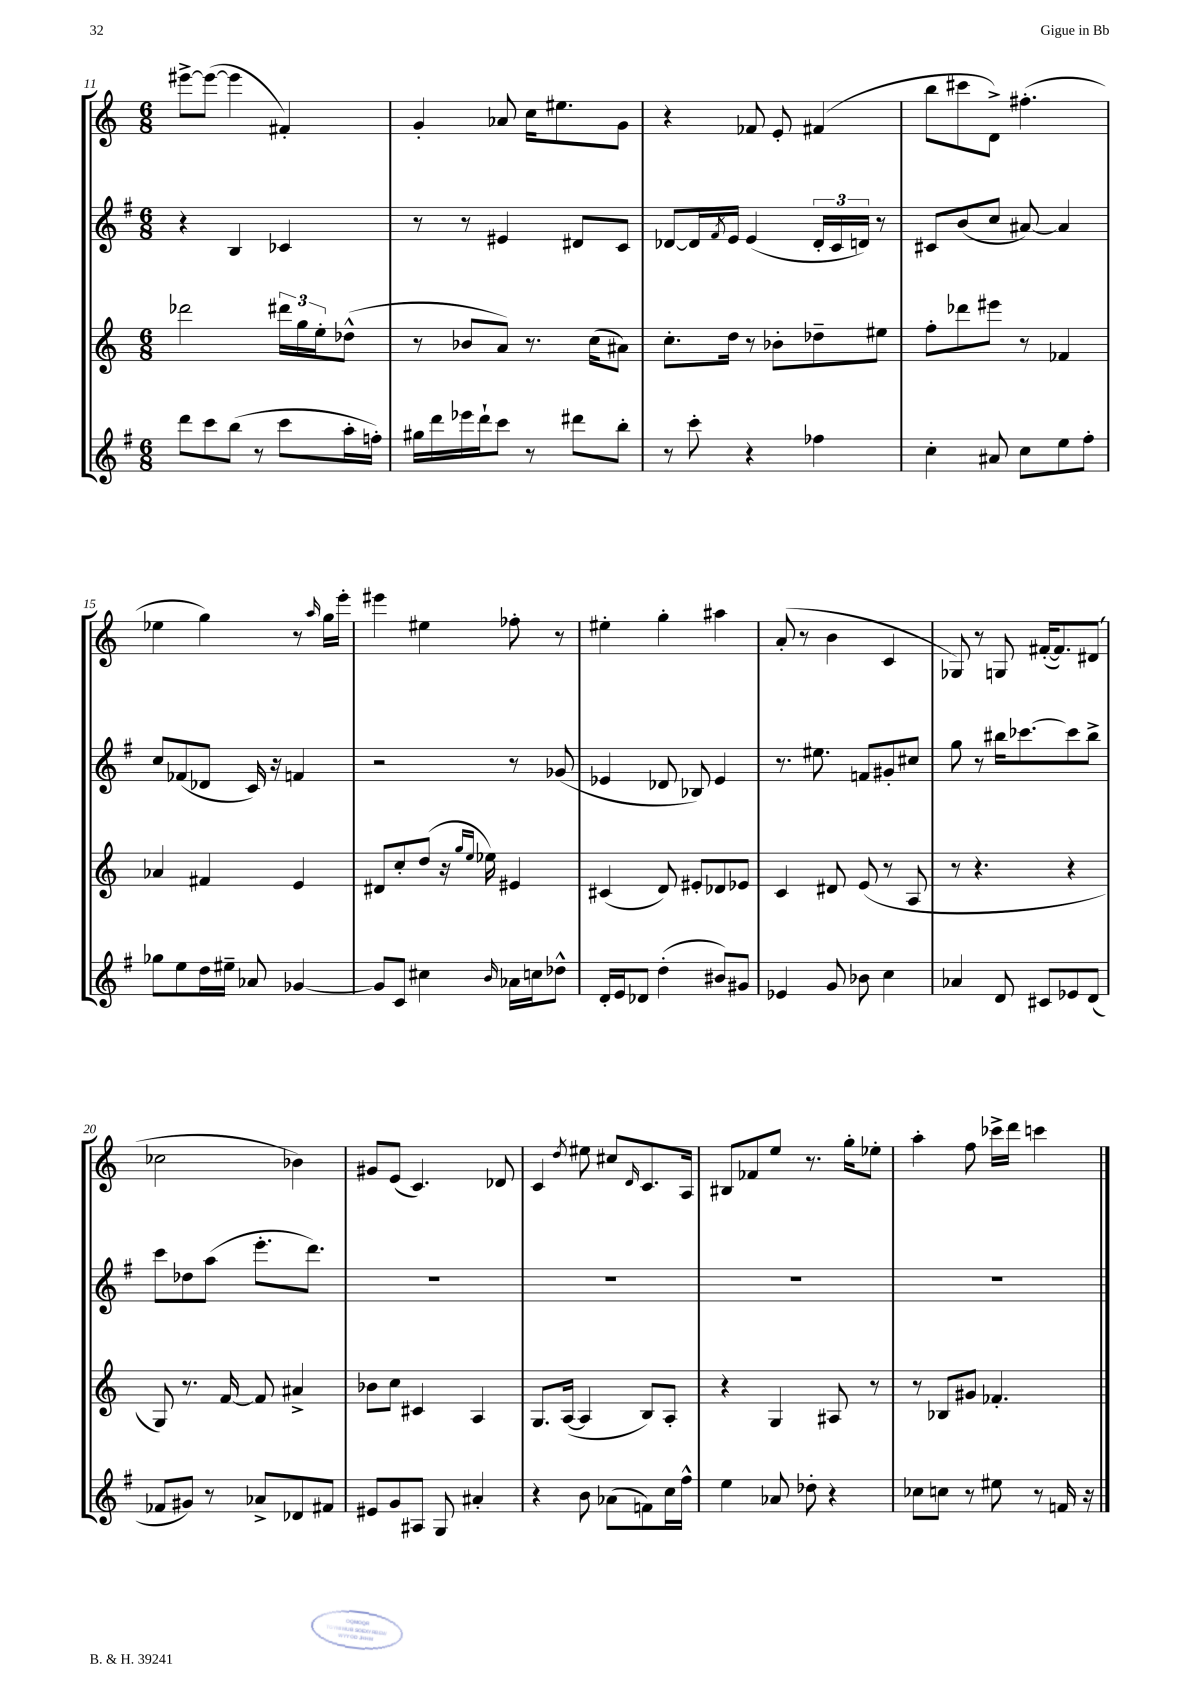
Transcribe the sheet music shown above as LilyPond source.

<<
\new StaffGroup <<
\new Staff = "s0" {
    \clef treble \key c \major \numericTimeSignature \time 6/8
    eis'''8~-> eis'''8~( eis'''4 fis'4-.) |
    g'4-. aes'8 c''16 eis''8. g'8 |
    r4 fes'8 e'8-. fis'4( |
    b''8 cis'''8 d'8->) fis''4.-.( |
    ees''4 g''4) r8 \grace { a''16 } g''16 e'''16-. |
    eis'''4 eis''4 fes''8-. r8 |
    eis''4-. g''4-. ais''4 |
    a'8-.( r8 b'4 c'4 |
    ges8) r8 g8 fis'16~-.( fis'8.) dis'8( |
    ces''2 bes'4) |
    gis'8 e'8( c'4.) des'8 |
    c'4 \acciaccatura { d''8 } eis''8 cis''8 \grace { d'16 } c'8. a16 |
    bis8 fes'8 e''8 r8. g''16-. ees''8-. |
    a''4-. f''8 ces'''16-> d'''16 c'''4 \bar "|." |
}
\new Staff = "s1" {
    \clef treble \key g \major \numericTimeSignature \time 6/8
    r4 b4 ces'4 |
    r8 r8 eis'4 dis'8 c'8 |
    des'8~ des'16 \acciaccatura { fis'8 } e'16 e'4( \tuplet 3/2 { des'16-. c'16 d'16) } r8 |
    cis'8 b'8( c''8 ais'8~) ais'4 |
    c''8 fes'8( des'8 c'16) r16 f'4 |
    r2 r8 ges'8( |
    ees'4 des'8 bes8) ees'4 |
    r8. eis''8. f'8 gis'8-. cis''8 |
    g''8 r8 bis''16 ces'''8.~ ces'''8 bis''8-> |
    c'''8 des''8 a''8( e'''8.-. d'''8.) |
    R2. |
    R2. |
    R2. |
    R2. \bar "|." |
}
\new Staff = "s2" {
    \clef treble \key c \major \numericTimeSignature \time 6/8
    des'''2 \tuplet 3/2 { dis'''16 g''16 e''16-. } des''8-^( |
    r8 bes'8 a'8) r8. c''16( ais'8) |
    c''8.-. d''16 r8 bes'8-. des''8-- eis''8 |
    f''8-. des'''8 eis'''8 r8 fes'4 |
    aes'4 fis'4 e'4 |
    dis'8 c''8-. d''8( r16 \grace { g''16 e''16 } ees''16) eis'4 |
    cis'4( d'8) eis'8-. des'8 ees'8 |
    c'4 dis'8 e'8( r8 a8 |
    r8 r4. r4 |
    g8) r8. f'16~ f'8 ais'4-> |
    bes'8 c''8 cis'4 a4 |
    g8. a16~( a4 b8) a8-. |
    r4 g4 ais8 r8 |
    r8 bes8 gis'8 fes'4.-. \bar "|." |
}
\new Staff = "s3" {
    \clef treble \key g \major \numericTimeSignature \time 6/8
    d'''8 c'''8 b''8( r8 c'''8 a''16-. f''16-.) |
    gis''16 d'''16 ees'''16 d'''16-! c'''8 r8 dis'''8 b''8-. |
    r8 c'''8-. r4 fes''4 |
    c''4-. ais'8 c''8 e''8 fis''8-. |
    ges''8 e''8 d''16 eis''16-- aes'8 ges'4~ |
    ges'8 c'8 cis''4 \grace { b'16 } aes'16 c''16 des''8-^ |
    d'16-. e'16 des'8 d''4-.( bis'8) gis'8 |
    ees'4 g'8 bes'8 c''4 |
    aes'4 d'8 cis'8 ees'8 d'8( |
    fes'8 gis'8) r8 aes'8-> des'8 fis'8 |
    eis'8 g'8 ais8 g8 ais'4-. |
    r4 b'8 aes'8( f'8) c''16 fis''16-^ |
    e''4 aes'8 des''8-. r4 |
    ces''8 c''8 r8 eis''8 r8 f'16 r16 \bar "|." |
}
>>
>>
\layout { \context { \Score currentBarNumber = #11 } }
